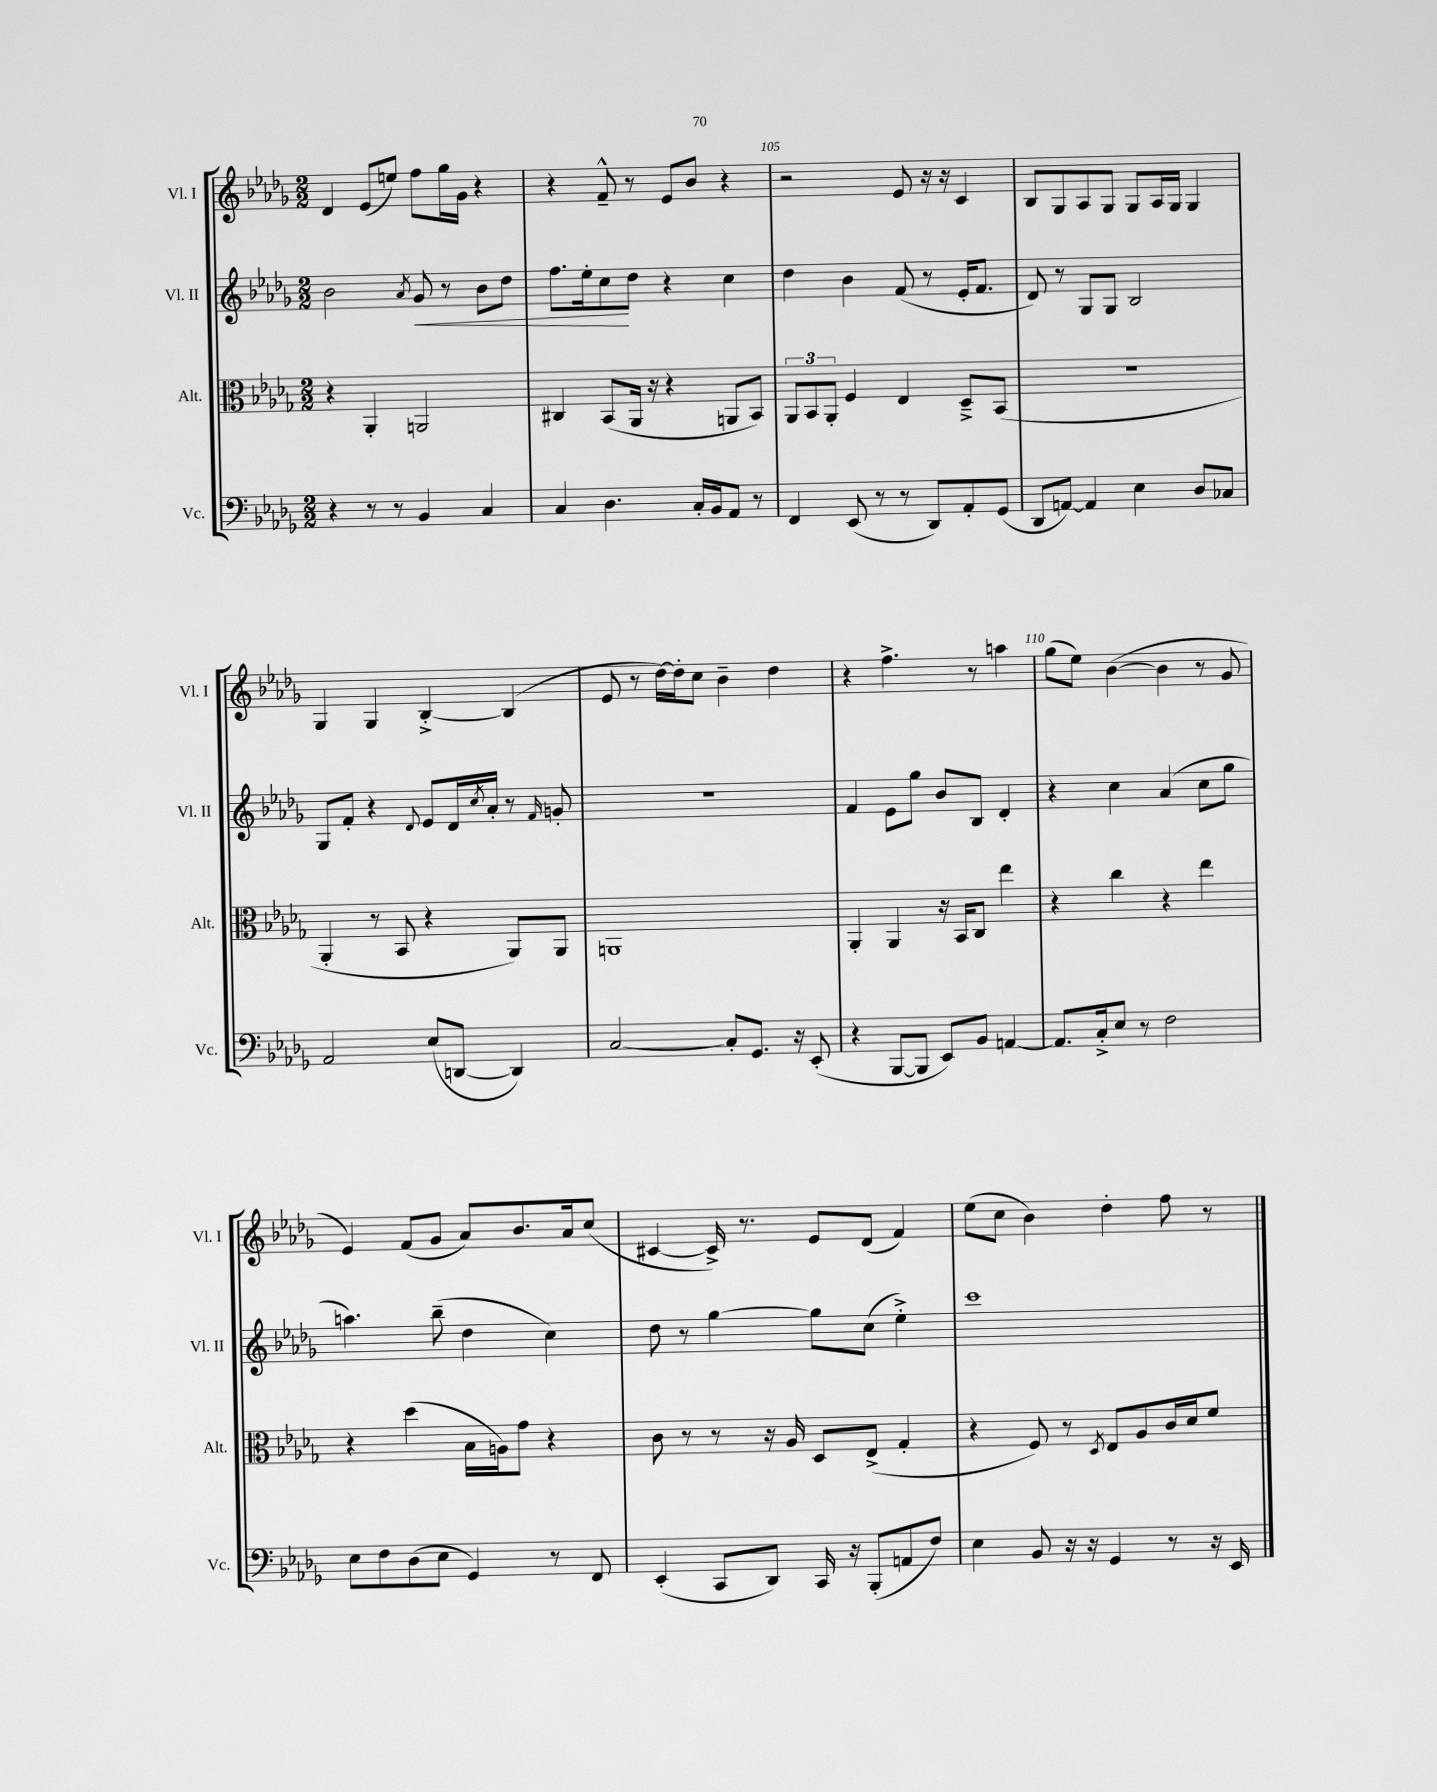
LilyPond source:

<<
\new StaffGroup <<
\new Staff = "s0" \with { instrumentName = "Vl. I" shortInstrumentName = "Vl. I" } {
    \clef treble \key des \major \numericTimeSignature \time 2/2
    des'4 ees'8( e''8) f''8 ges''16 ges'16 r4 |
    r4 f'8---^ r8 ees'8 bes'8 r4 |
    r2 ees'8 r16 r16 c'4 |
    bes8 ges8 aes8 ges8 ges8 aes16 ges16 ges4 |
    ges4 ges4 bes4~-.-> bes4( |
    ees'8 r8 des''16~) des''16-. c''8 bes'4-- des''4 |
    r4 f''4.-> r8 a''4 |
    ges''8( ees''8) bes'4~( bes'4 r8 ges'8 |
    ees'4) f'8( ges'8 aes'8) bes'8. aes'16 c''8( |
    cis'4~ cis'16->) r8. ees'8 des'8( f'4) |
    ees''8( c''8 bes'4) des''4-. f''8 r8 \bar "|." |
}
\new Staff = "s1" \with { instrumentName = "Vl. II" shortInstrumentName = "Vl. II" } {
    \clef treble \key des \major \numericTimeSignature \time 2/2
    bes'2 \acciaccatura { aes'8 } ges'8\< r8 bes'8 des''8 |
    f''8. ees''16-. c''8\! des''8 r4 c''4 |
    des''4 bes'4 f'8( r8 ees'16-. f'8. |
    des'8) r8 ges8 ges8 bes2 |
    ges8 f'8-. r4 \appoggiatura { des'8 } ees'8 des'16 \acciaccatura { c''8 } aes'16-. r8 \grace { f'16 } g'8-. |
    R1 |
    f'4 ees'8 ges''8 bes'8 bes8 des'4-. |
    r4 c''4 aes'4( c''8 ges''8 |
    a''4.) bes''8--( des''4 c''4) |
    des''8 r8 ges''4~ ges''8 c''8( ees''4-.->) |
    c'''1 \bar "|." |
}
\new Staff = "s2" \with { instrumentName = "Alt." shortInstrumentName = "Alt." } {
    \clef alto \key des \major \numericTimeSignature \time 2/2
    r4 aes,4-. a,2 |
    cis4 bes,8( aes,16 r16 r4 a,8 bes,8) |
    \tuplet 3/2 { aes,8 bes,8 aes,8-. } f4 ees4 des8---> bes,8( |
    R1 |
    aes,4-. r8 bes,8 r4 aes,8) aes,8 |
    a,1 |
    aes,4-. aes,4 r16 bes,16 c8 ees''4 |
    r4 c''4 r4 ees''4 |
    r4 des''4( bes16 a16) ges'8 r4 |
    c'8 r8 r8 r16 aes16 des8 ees8->( ges4-. |
    r4 f8) r8 \acciaccatura { des8 } ees8 aes8 c'16 des'16 f'8 \bar "|." |
}
\new Staff = "s3" \with { instrumentName = "Vc." shortInstrumentName = "Vc." } {
    \clef bass \key des \major \numericTimeSignature \time 2/2
    r4 r8 r8 bes,4 c4 |
    c4 des4. c16-. bes,16 aes,8 r8 |
    f,4 ees,8( r8 r8 des,8) aes,8-. ges,8( |
    des,8 a,8~) a,4 ees4 des8 ces8 |
    aes,2 ees8( d,8~ d,4) |
    c2~ c8-. ges,8. r16 ees,8-.( |
    r4 bes,,8~ bes,,8 ees,8) bes,8 a,4~ |
    a,8. c16-.-> ees8 r8 f2 |
    ees8 f8 des8( ees8 ges,4) r8 f,8 |
    ees,4-.( c,8 des,8) c,16 r16 bes,,8-.( a,8 f8) |
    ees4 bes,8 r16 r16 ges,4 r8 r16 ees,16 \bar "|." |
}
>>
>>
\layout { \context { \Score currentBarNumber = #103 \override BarNumber.break-visibility = ##(#f #t #t) barNumberVisibility = #(every-nth-bar-number-visible 5) } }
